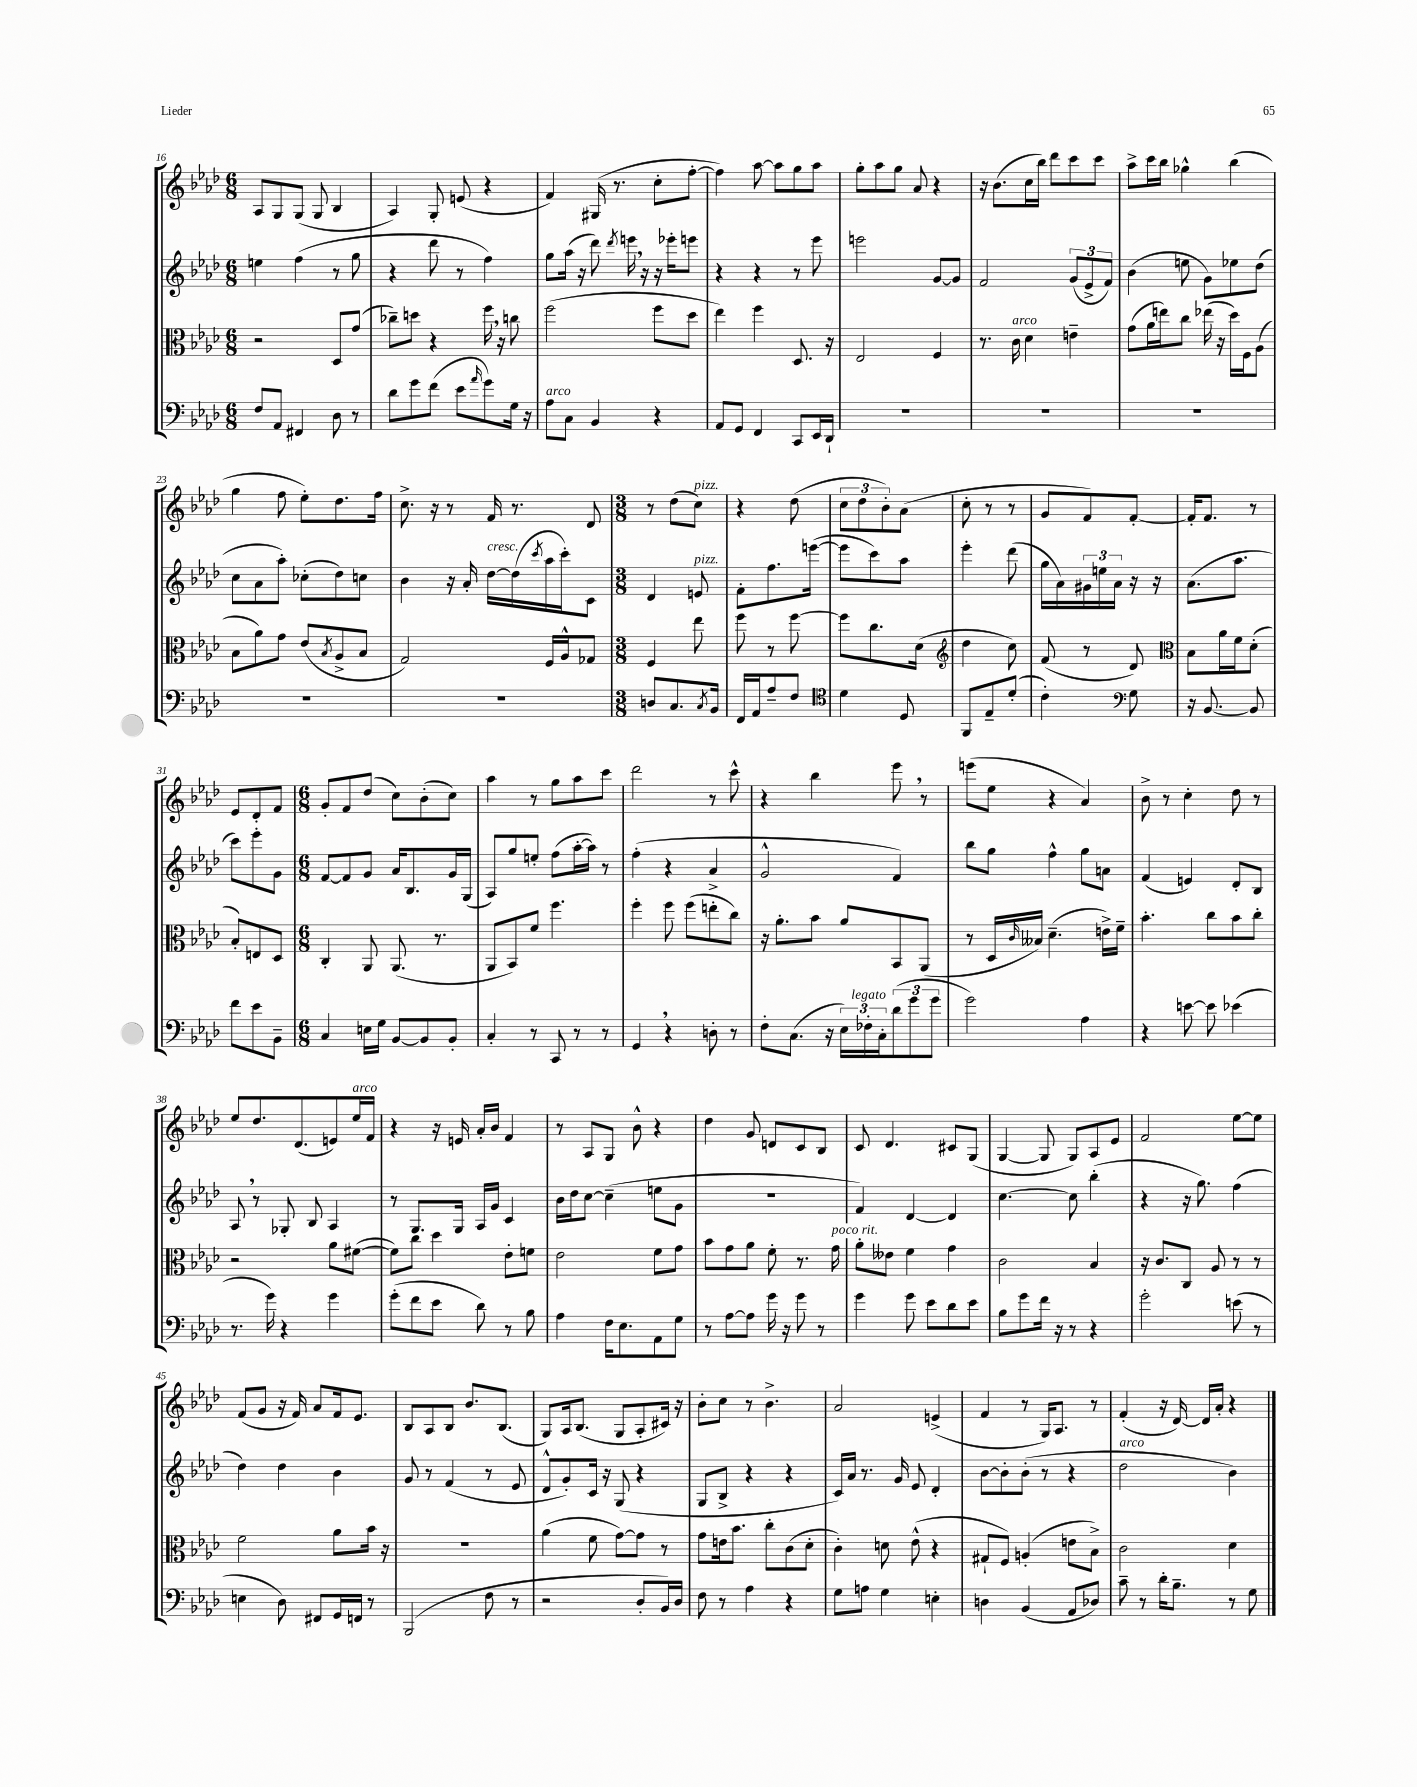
<<
\new StaffGroup <<
\new Staff = "s0" {
    \clef treble \key aes \major \numericTimeSignature \time 6/8
    aes8 g8 g8( g8 bes4 |
    aes4) g8-. e'8( r4 |
    f'4) gis16( r8. c''8-. f''8~-. |
    f''4) aes''8~ aes''8 g''8 aes''8 |
    g''8-. aes''8 g''8 aes'8 r4 |
    r16 bes'8.( c''16 bes''16) des'''8 c'''8 c'''8 |
    aes''8-> c'''16 bes''16 ges''4-^ bes''4( |
    g''4 f''8 ees''8-.) des''8. f''16 |
    c''8.-> r16 r8 f'16 r8. des'8 |
    \numericTimeSignature \time 3/8 r8 des''8( c''8^\markup { \italic "pizz." }) |
    r4 des''8( |
    \tuplet 3/2 { c''8 des''8 bes'8-.) } aes'8( |
    c''8-. r8 r8 |
    g'8 f'8) f'8~-. |
    f'16-. f'8. r8 |
    ees'8 des'8-. f'8 |
    \numericTimeSignature \time 6/8 g'8-. f'8 des''8( c''8) bes'8-.( c''8) |
    aes''4 r8 g''8 aes''8 c'''8 |
    des'''2 r8 c'''8-^ |
    r4 bes''4 ees'''8 \breathe r8 |
    e'''8( ees''8 r4 aes'4) |
    bes'8-> r8 c''4-. des''8 r8 |
    ees''8 des''8. des'8.( e'8) ees''16^\markup { \italic "arco" } f'16 |
    r4 r16 e'16 aes'16-. bes'16 f'4 |
    r8 aes8 g8 bes'8-^ r4 |
    des''4 g'8 d'8 c'8 bes8 |
    c'8 des'4. cis'8 g8( |
    g4~ g8 g8) aes8 ees'8 |
    f'2 ees''8~ ees''8 |
    f'8( g'8 r16 f'16) aes'8 f'16 ees'8. |
    bes8 aes8 bes8 bes'8. bes8.( |
    g8) aes16 bes8.( g8 aes8-. cis'16) r16 |
    bes'8-. c''8 r8 bes'4.-> |
    aes'2 e'4->( |
    f'4 r8 g16) aes8. r8 |
    f'4-.( r16 des'16~) des'16 aes'16-. r4 \bar "|." |
}
\new Staff = "s1" {
    \clef treble \key aes \major \numericTimeSignature \time 6/8
    e''4 f''4( r8 g''8 |
    r4 des'''8 r8 f''4) |
    g''8 aes''16( r16 des'''8) \acciaccatura { des'''8 } e'''16 \breathe r16 r16 ees'''16-. e'''8 |
    r4 r4 r8 ees'''8 |
    e'''2 g'8~ g'8 |
    f'2 \tuplet 3/2 { g'8( ees'8-> f'8) } |
    bes'4( e''8 g'8) ees''8 des''8( |
    c''8 aes'8 aes''8-.) ces''8-.( des''8) c''8 |
    bes'4 r16 aes'16-. des''16~^\markup { \italic "cresc." } des''16( \acciaccatura { c'''8 } aes''16 c'''16-.) c'8 |
    \numericTimeSignature \time 3/8 des'4 e'8^\markup { \italic "pizz." } |
    f'8-. f''8. e'''16~( |
    e'''8 c'''8) aes''8 |
    ees'''4-. des'''8( |
    g''16 aes'16) \tuplet 3/2 { gis'16 e''16 aes'16 } r16 r16 |
    aes'8.( aes''8. |
    c'''8) ees'''8-. g'8 |
    \numericTimeSignature \time 6/8 f'8~ f'8 g'8 aes'16 bes8. g'16 g16( |
    aes8) g''8 e''8-. f''8( aes''16~-. aes''16) r8 |
    f''4-.( r4 aes'4-> |
    g'2-^ f'4) |
    bes''8 g''8 f''4-^ g''8 a'8 |
    f'4( e'4) des'8-. bes8 |
    aes8 \breathe r8 ges8-. bes8 aes4 |
    r8 g8. g16 aes16 g'16 c'4 |
    bes'16 des''16 c''8~ c''4--( e''8 g'8 |
    R2. |
    f'4) des'4~ des'4 |
    c''4.~ c''8 bes''4-.( |
    r4 r16 g''8.) f''4( |
    des''4) des''4 bes'4 |
    g'8 r8 f'4( r8 ees'8 |
    des'8-^ g'8-.) c'16 r16 g8( r4 |
    g8 bes8-> r4 r4 |
    c'16) aes'16 r8. g'16 ees'8 des'4-. |
    bes'8~ bes'8-. bes'8-.( r8 r4 |
    des''2^\markup { \italic "arco" } bes'4) \bar "|." |
}
\new Staff = "s2" {
    \clef alto \key aes \major \numericTimeSignature \time 6/8
    r2 des8 g'8( |
    ces''8--) d''8 r4 f''16 \breathe r16 c''8 |
    f''2( f''8 des''8 |
    ees''4) f''4 des8. r16 |
    ees2 f4 |
    r8. c'16^\markup { \italic "arco" } des'4 e'4-- |
    g'8( aes'16 e''16) c''8 ees''16( r16 des''16) f16 aes8( |
    bes8 aes'8) g'8 ees'8( \acciaccatura { bes8 } aes8-> bes8 |
    g2) f16 aes16-^ ges8 |
    \numericTimeSignature \time 3/8 f4 ees''8 |
    f''8 r8 f''8~ |
    f''8 c''8. des'16( |
    \clef treble des''4 c''8) |
    f'8( r8 des'8) |
    \clef alto bes8 aes'16 f'16 des'8-.( |
    bes8-.) e8 des8 |
    \numericTimeSignature \time 6/8 c4-. aes,8 aes,8.( r8. |
    aes,8 bes,8) f'8 f''4. |
    f''4-. f''8 f''8( e''8-. c''8) |
    r16 aes'8.-. bes'8 aes'8 bes,8 aes,8( |
    r8 des16 \grace { c'16 } beses16) des'4.--( e'16->) f'16-- |
    bes'4.-. c''8 bes'8 c''8-. |
    r2 aes'8 fis'8~( |
    fis'8) c''8 des''4 ees'8-. f'8 |
    ees'2 f'8 g'8 |
    bes'8 g'8 aes'8 f'8-. r8. g'16^\markup { \italic "poco rit." } |
    aes'8-. eeses'8 f'4 g'4 |
    c'2 bes4 |
    r16 c'8. c8 aes8 r8 r8 |
    f'2 aes'8 bes'16 r16 |
    R2. |
    aes'4( f'8 g'8~) g'8 r8 |
    g'8 e'16 bes'8. c''8-. c'8( des'8-. |
    c'4-.) d'8 ees'8-^( r4 |
    gis8-! f8) a4-.( e'8 bes8->) |
    c'2 des'4 \bar "|." |
}
\new Staff = "s3" {
    \clef bass \key aes \major \numericTimeSignature \time 6/8
    f8 aes,8 fis,4 des8 r8 |
    des'8 g'8 f'8( ees'8 \grace { aes'16 } g'8) g16 r16 |
    aes8^\markup { \italic "arco" } c8 bes,4 r4 |
    aes,8 g,8 f,4 c,8 ees,16 des,16-! |
    R2. |
    R2. |
    R2. |
    R2. |
    R2. |
    \numericTimeSignature \time 3/8 d8 c8. \acciaccatura { c8 } bes,16 |
    f,16 aes,16 aes8-- f8 |
    \clef tenor des'4 des8 |
    f,8 ees8-- des'8-.( |
    c'4-.) \clef bass g8 |
    r16 bes,8.~ bes,8 |
    f'8 ees'8 bes,8-- |
    \numericTimeSignature \time 6/8 c4 e16 g16 bes,8~ bes,8 bes,8-. |
    c4-. r8 c,8 r8 r8 |
    g,4 \breathe r4 d8-. r8 |
    f8-. c8.( r16 \tuplet 3/2 { ees16) fes16-.^\markup { \italic "legato" } c16-. } \tuplet 3/2 { des'8( g'8 g'8 } |
    g'2) aes4 |
    r4 e'8~ e'8 ees'4( |
    r8. g'16) r4 g'4 |
    g'8-.( f'8 ees'8 des'8) r8 bes8 |
    aes4 f16 ees8. aes,8 g8 |
    r8 aes8~ aes8 g'16 r16 g'8 r8 |
    g'4 g'8 ees'8 des'8 ees'8 |
    bes8 g'8 f'16 r16 r8 r4 |
    g'2-. e'8( r8 |
    e4 des8) fis,8 g,16 f,16 r8 |
    bes,,2( f8 r8 |
    r2 des8-. bes,16) des16 |
    f8 r8 aes4 r4 |
    g8 a8 g4 e4-. |
    d4 bes,4( aes,8 des8) |
    c'8-- r8 des'16-. bes8.-- r8 g8 \bar "|." |
}
>>
>>
\layout { \context { \Score currentBarNumber = #16 } }
